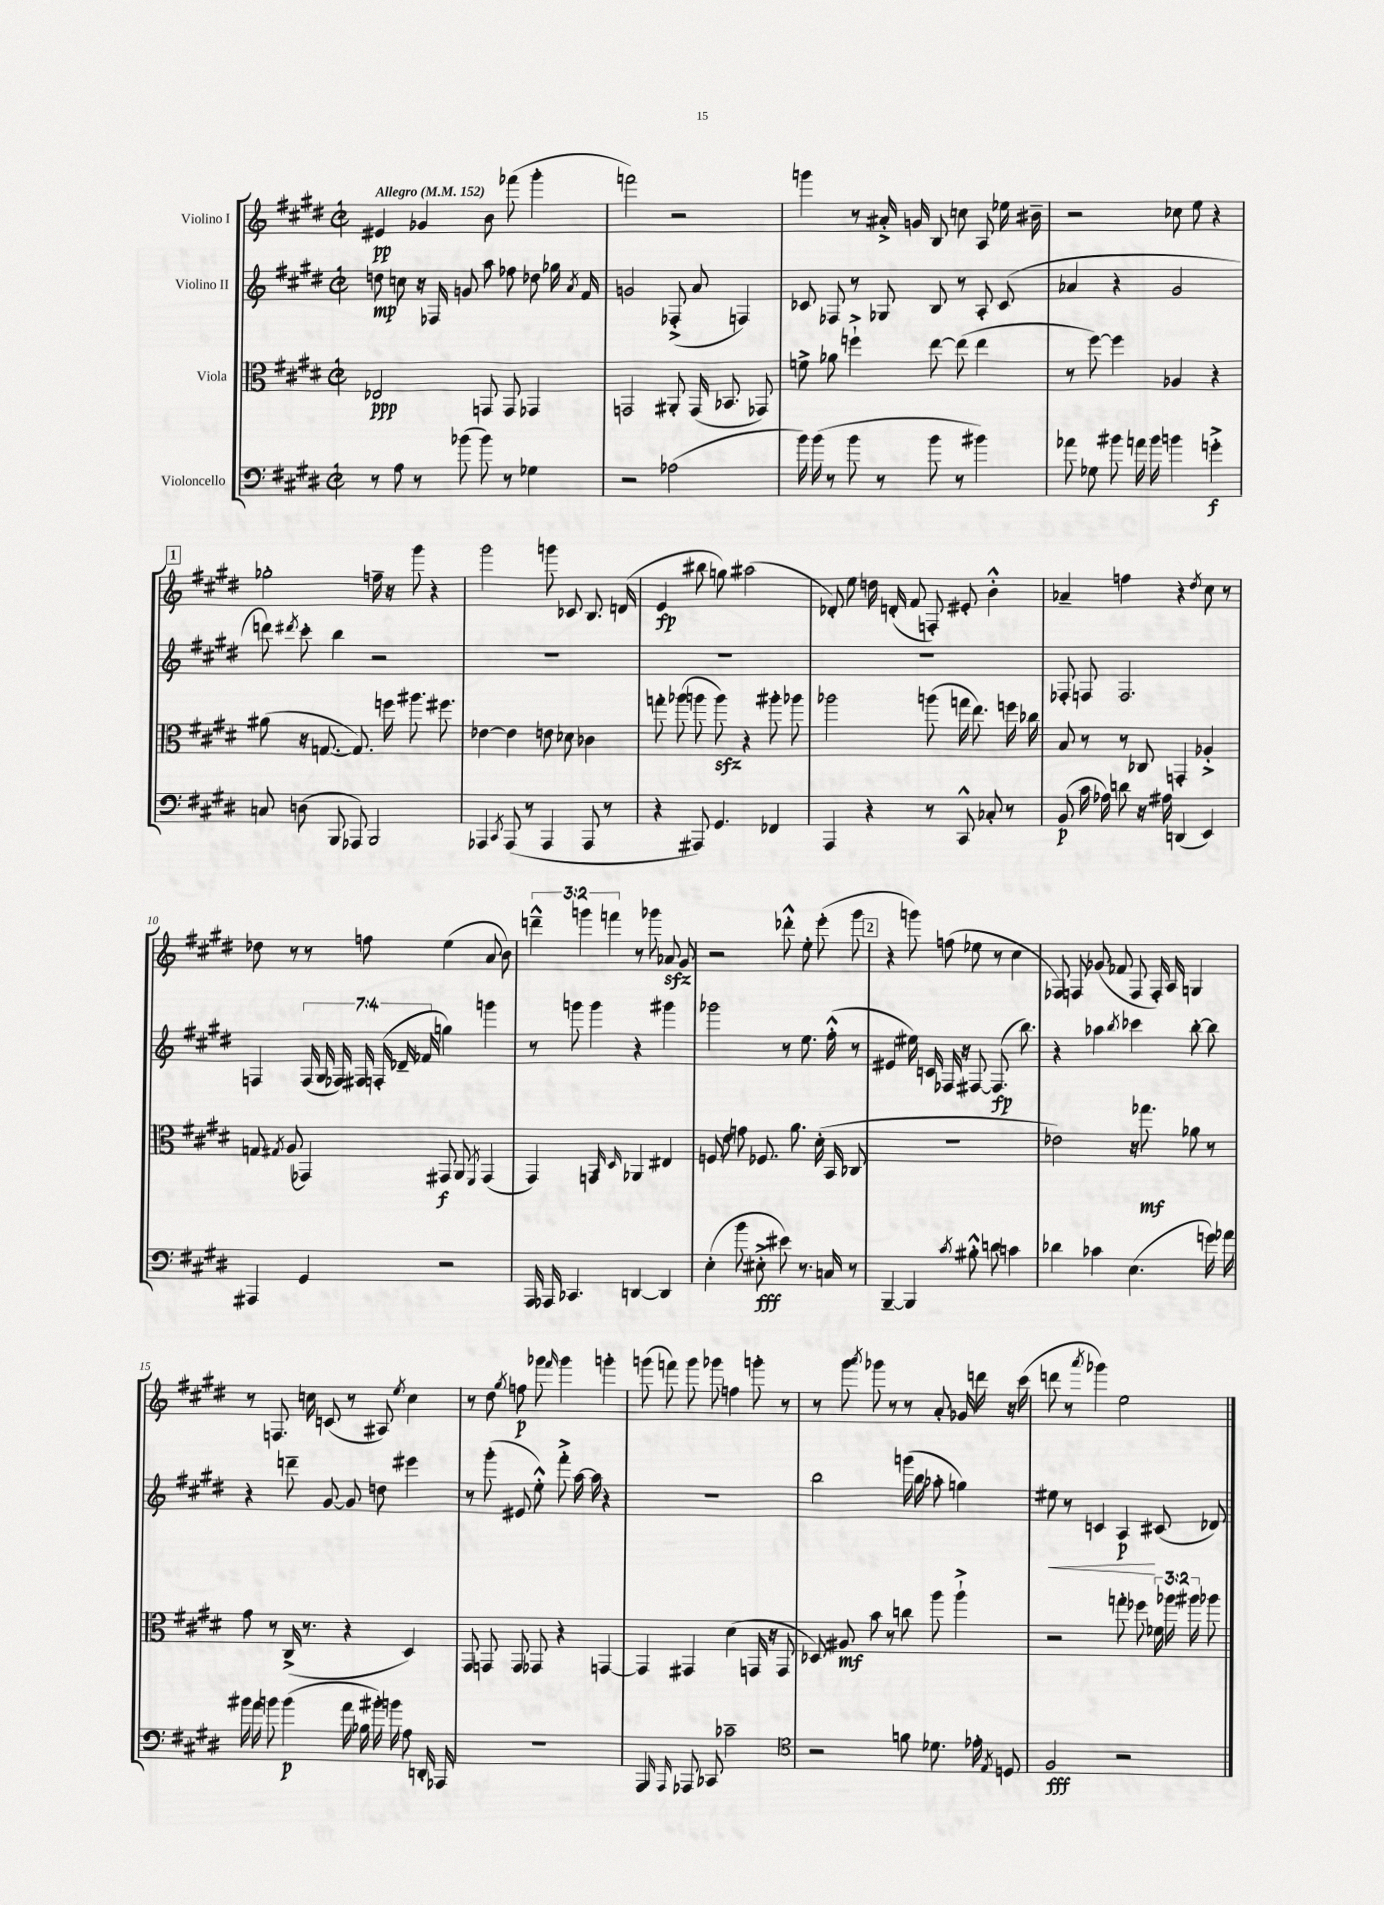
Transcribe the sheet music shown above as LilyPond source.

<<
\new StaffGroup <<
\new Staff = "s0" \with { instrumentName = "Violino I" } {
    \clef treble \key e \major \defaultTimeSignature \time 2/2 \override Staff.TupletNumber.text = #tuplet-number::calc-fraction-text \tempo "Allegro" 4 = 152
    \autoBeamOff eis'4\pp ges'4 b'8 fes'''8( gis'''4-. |
    f'''2) r2 |
    g'''4 r8 ais'16-.-> g'16 b8 c''8 a8 ees''16 bis'16-- |
    r2 ces''8 e''8 r4 |
    \mark \markup { \box "1" } ges''2-. f''16-- r16 gis'''8 r4 |
    gis'''2 g'''8 ces'8 b8. d'16( |
    e'4\fp bis''8 g''8) ais''2( |
    des'8-.) e''8 d''16 d'16-.( fis'8 f8-.) eis'8-. b'4-.-^ |
    aes'4-- f''4 r4 \acciaccatura { dis''8 } cis''8 r8 |
    des''8 r8 r8 f''8 e''4( a'8 b'8) |
    \tuplet 3/2 { d'''4---^ g'''4 f'''4 } r8 ges'''8 aes'8\sfz gis'8 |
    r2 des'''8-.-^ e''8-. e'''8-.( gis'''8 |
    \mark \markup { \box "2" } r4 g'''8) f''8( ees''8 r8 cis''4 |
    fes8) f8 ges'8( fes'8 f8 f16-.) a16 g4 |
    r8 f8. c''16 c'8( r8 ais8) \acciaccatura { e''8 } c''4 |
    r8 dis''8 \acciaccatura { gis''8 } f''8\p ges'''8 \grace { fis'''16 } ges'''4 g'''4-. |
    g'''8( f'''8) g'''8 ges'''8 f''4 g'''8-. r8 |
    r8 gis'''8 \acciaccatura { a'''8 } ges'''8 r8 r8 a'8-. ges'16 d'''16 r16 cis'''16( |
    d'''8 r8 \acciaccatura { a'''8 } ges'''4) e''2 \bar "|." |
}
\new Staff = "s1" \with { instrumentName = "Violino II" } {
    \clef treble \key e \major \defaultTimeSignature \time 2/2 \override Staff.TupletNumber.text = #tuplet-number::calc-fraction-text
    \autoBeamOff d''8\mp c''8 r16 fes16 g'8 a''8 fes''8 des''8 ges''16 \acciaccatura { a'8 } fis'16 |
    g'2 fes8-.->( a'8 f4) |
    ces'8 fes8 r8 ges8 b8 r8 a8-. ces'8( |
    aes'4 r4 gis'2 |
    \mark \markup { \box "1" } d'''8) \acciaccatura { dis'''8 } cis'''8-. b''4 r2 |
    R1 |
    R1 |
    R1 |
    fes8-. f8 f2. |
    f4 \tuplet 7/4 { f16( gis16 fes16) fis16 f16-.( des'16-- fes'16 } g''4) g'''4 |
    r8 g'''8 g'''4 r4 gis'''4 |
    ges'''2 r8 e''8. fis''16-.-^( r8 |
    \mark \markup { \box "2" } eis'4 eis''16) c'16 fes16 r16 fis8~ fis8.\fp( b''8.) |
    r4 aes''4 \acciaccatura { b''8 } ces'''4 b''8~-. b''8 |
    r4 d'''8-- gis'8~ gis'8 d''8 eis'''4 |
    r8 gis'''8-.( eis'8 e''8-.-^) fis'''8-.-> a''16~ a''16 r4 |
    R1 |
    b''2 g'''16( b''16 aes''8-. g''4) |
    eis''8\< r8 c'4 a4\p\! cis'8( des'8) \bar "|." |
}
\new Staff = "s2" \with { instrumentName = "Viola" } {
    \clef alto \key e \major \defaultTimeSignature \time 2/2 \override Staff.TupletNumber.text = #tuplet-number::calc-fraction-text
    \autoBeamOff ees2\ppp g,8 g,8 ges,4 |
    g,2 ais,8-. g,16( bes,8. ges,8) |
    f'8-> aes'8 f''4-!-> e''8~ e''8( e''4 |
    r8 fis''8~) fis''4 aes4 r4 |
    \mark \markup { \box "1" } ais'8( r16 g8.~ g8.) f''16 ais''8. fis''8. |
    ees'4~ ees'4 e'8 des'8 ces'4 |
    g''8-. aes''8( a''8 a''8\sfz) r4 ais''8-. aes''8 |
    aes''2 a''8( g''16 e''8.) f''16 ces''16 |
    b8 r8 r8 ces8 g,4-. aes4-.-> |
    g8 \acciaccatura { gis8 } a8( ges,4) gis,8\f a,8 \acciaccatura { fis,8 } gis,4( |
    gis,4) g,4 \grace { b,16 dis16 } aes,4 eis4 |
    f8 e'8 g'8 fes8. a'8. dis'16-.( b,16 ces8 |
    \mark \markup { \box "2" } R1 |
    ees'2) r16 ges''8.\mf aes'8 r8 |
    gis'8 r8 cis16->( r8. r4 dis4) |
    gis,8 g,8 g,8 ges,8 r4 g,4~ |
    g,4 gis,4 dis'4( g,16 r16 g,8 |
    des8) ais8\mf b'8 r8 c''8 a''8 a''4-!-> |
    r2 g''8-. fes''8 \tuplet 3/2 { fes'16 aes''16 ais''16 } aes''8 \bar "|." |
}
\new Staff = "s3" \with { instrumentName = "Violoncello" } {
    \clef bass \key e \major \defaultTimeSignature \time 2/2
    \autoBeamOff r8 a8 r8 bes'8( bes'8) r8 ges4 |
    r2 aes2( |
    b'16) b'16( r8 b'8 r8 b'8 r8 bis'4) |
    aes'8 ges8 bis'8 a'16 bis'16 b'4 g'4-.->\f |
    \mark \markup { \box "1" } c8 d8( b,,8 aes,,8) b,,2 |
    aes,,4 \acciaccatura { cis,8 } aes,,8( r8 aes,,4 aes,,8 r8 |
    r4 ais,,8) gis,4. fes,4 |
    a,,4 r4 r8 cis,8-^ ces8-. r8 |
    b,8\p( cis'16 aes16) d'8 r16 ais16 d,4( e,4) |
    ais,,4 gis,4 r2 |
    a,,16 aes,,16 ces,4. d,4~ d,4 |
    e4-.( b'8 eis8-.->\fff eis'8) r8. c16 r8 |
    \mark \markup { \box "2" } b,,4~-- b,,4 \acciaccatura { cis'8 } bis8-.-^ d'8 c'4 |
    des'4 ces'4 e4.( g'16) aes'16 |
    bis'16 a'16 b'8 b'4\p( a'16 bes16 bis'16-.) b'16 a8 d,16-. aes,,16 |
    R1 |
    a,,4 \grace { b,,16 a,,16 } aes,,8 ces,8 ces'2-- |
    \clef tenor r2 f'8 des'8. ees'16-. \acciaccatura { e8 } d8 |
    fis2\fff r2 \bar "|." |
}
>>
>>
